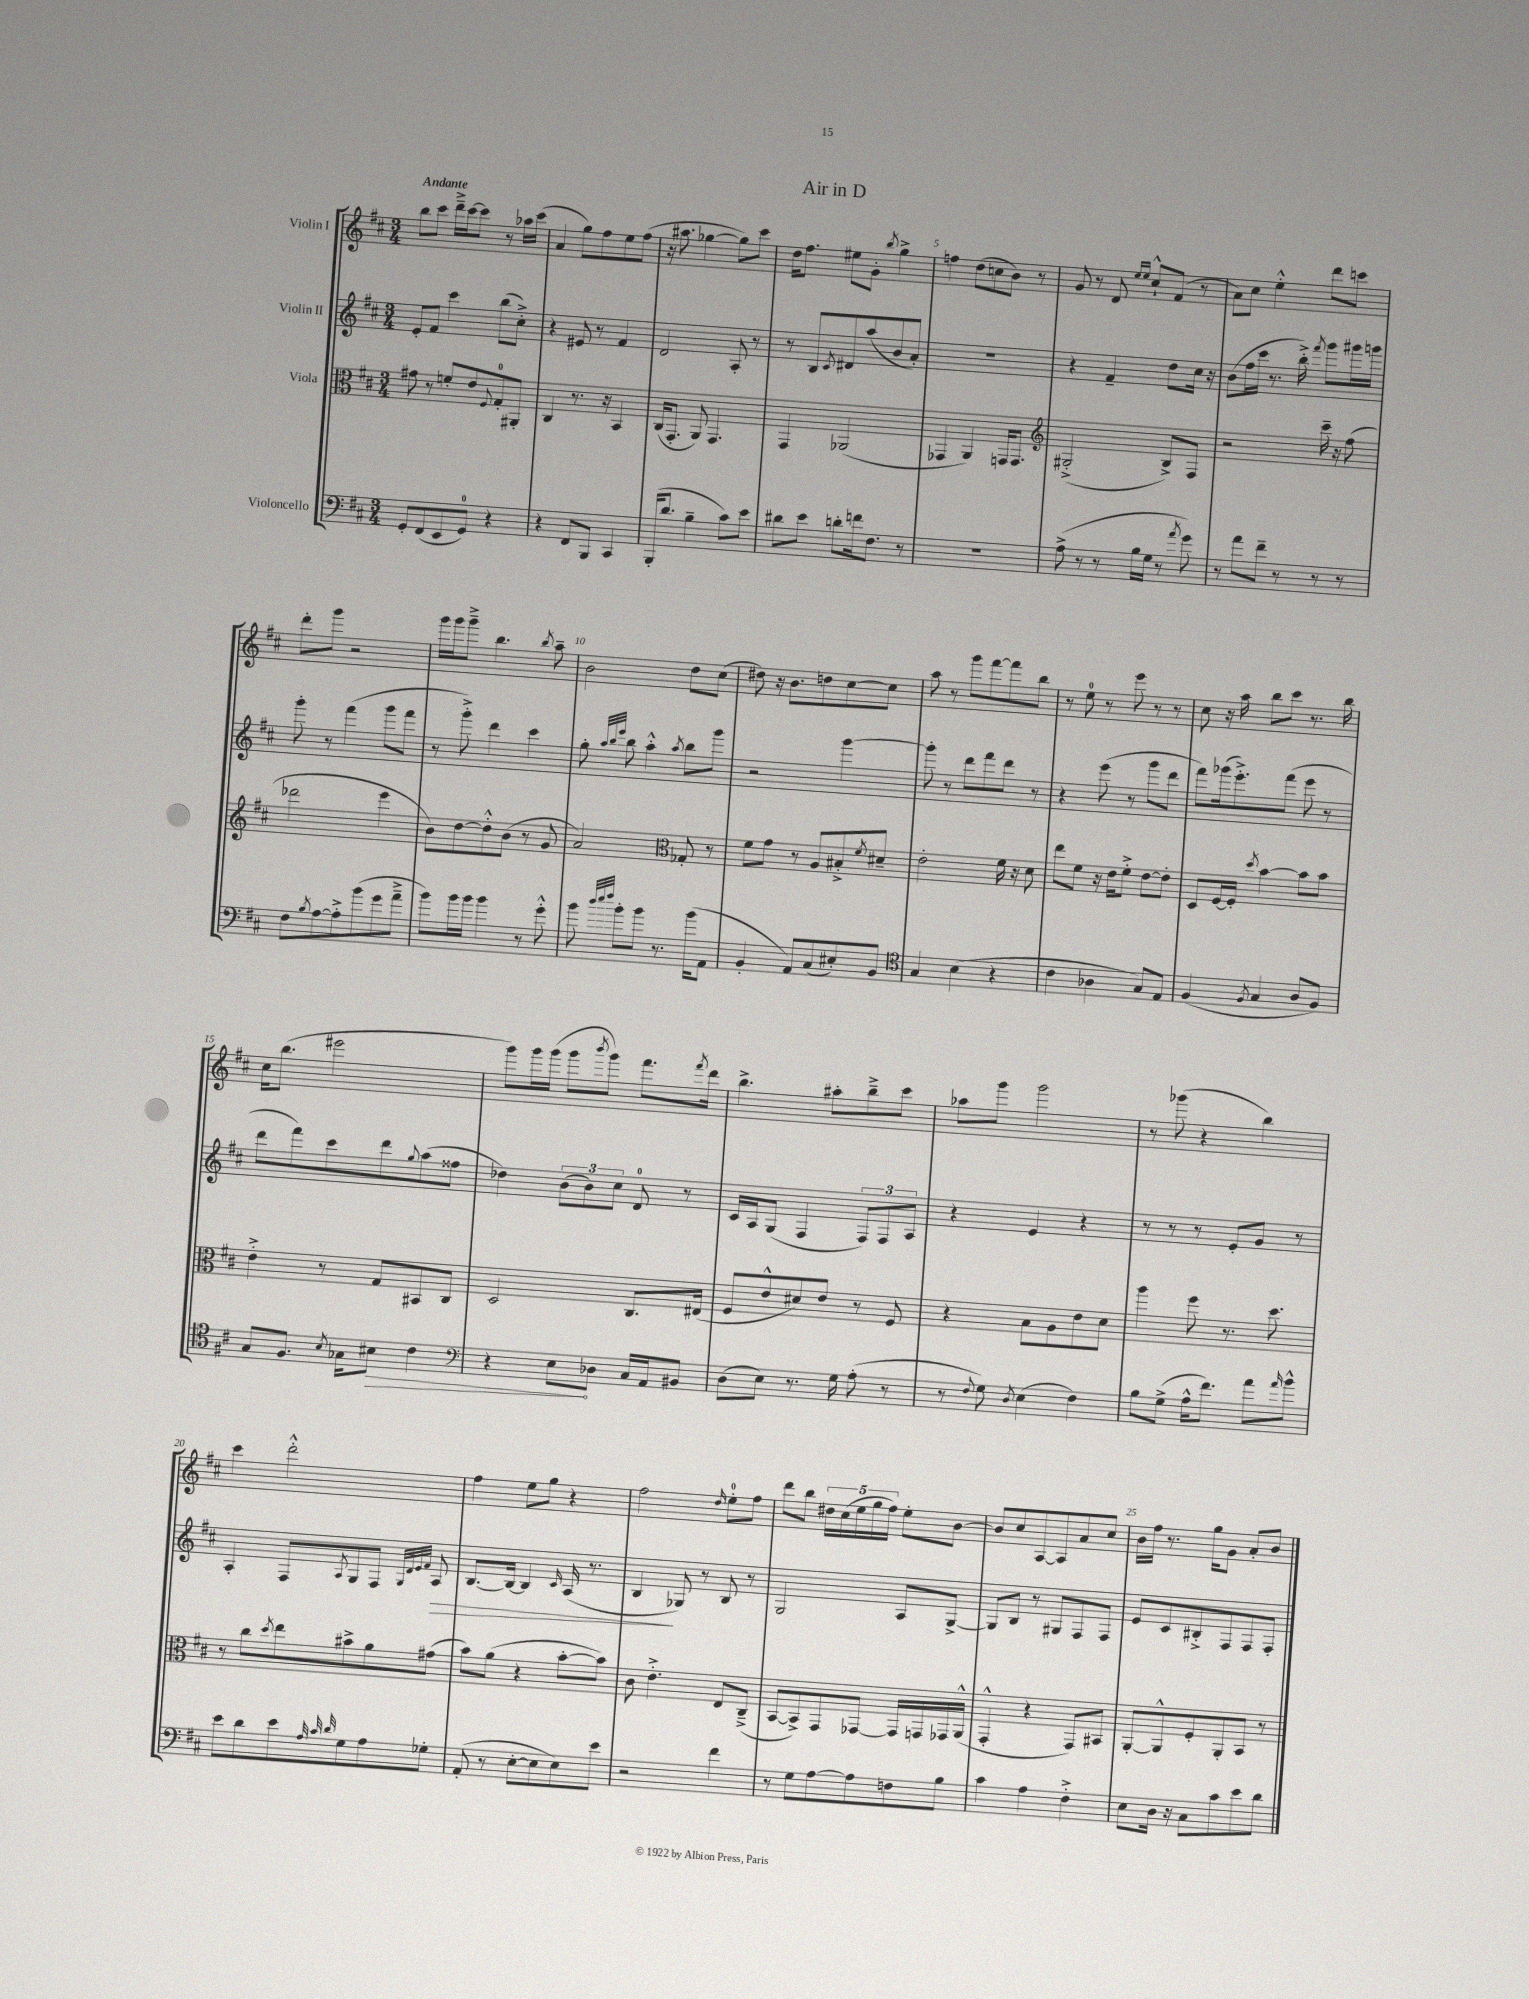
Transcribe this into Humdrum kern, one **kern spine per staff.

**kern	**kern	**kern	**kern
*staff4	*staff3	*staff2	*staff1
*clefF4	*clefC3	*clefG2	*clefG2
*k[f#c#]	*k[f#c#]	*k[f#c#]	*k[f#c#]
*M3/4	*M3/4	*M3/4	*M3/4
8GG'	8g#	8e'	8bb
(8FF#	8r	8f#	8ccc#
8EE	8f'	4ccc#	16ddd~^
.	.	.	[16ccc#
8GG)	8e	.	8ccc#]
.	8qqF#	.	.
4r	8G'	(8bb	8r
.	8AA#'	8cc#'^)	16aa-
.	.	.	(16ccc#
=	=	=	=
4r	4C#	4r	4a
8FF#	8.r	8e#	8gg)
8BBB	.	8r	8ff#
.	16r	.	.
4CC#	4BB	4f#	8ee
.	.	.	(8ff#
=	=	=	=
(16BBB'	(16C#	2d	16r
8.d	8.GG'	.	8.aa#
4B~	8AA)	.	[4gg-
.	4.GG	.	.
8c#)	.	8A'	8gg-])
8e	.	8r	8ccc#
=	=	=	=
8d#	4GG	8r	16dd
.	.	.	8.ff#
8e	.	8B	.
.	.	8qc#	.
8d'	(2AA-	8d#	8ee#
16f	.	(8aa	8g'
8.F#	.	.	.
.	.	.	8qbb
.	.	8b	4gg^
8r	.	8a')	.
=	=	=	=
2.r	4GG-	2.r	4ff
.	4AA)	.	(8dd
.	.	.	8cc
.	16GG	.	8b)
.	8.GG	.	.
.	.	.	8r
=	=	=	=
*	*clefG2	*	*
(8A^	(2G#'^	4r	8g
8r	.	.	8r
8r	.	4f#~	8d
.	.	.	16qqee
.	.	.	16qqee
16B	.	.	8cc#`^^
16G	.	.	.
8r	8B^)	8dd	(8f#
8qa	.	.	.
8g)	8F#	16cc#	8r
.	.	16r	.
=	=	=	=
8r	2r	(8b	8a)
8a	.	16ff#	8cc#
.	.	16ccc#	.
8f#~	.	8.r	4ee'^^
8r	.	.	.
.	.	16bb'^)	.
.	.	8qfff#	.
8r	16ccc#~	8ggg	8ddd
.	16r	.	.
8r	(8ff#	16ggg#	8ccc
.	.	16ggg	.
=	=	=	=
8F#	2ddd-	8ggg'	8ddd'
8qB	.	.	.
[8A	.	8r	8ggg
8A'^]	.	(4fff#	2r
(8b	.	.	.
8g	4eee	8ggg	.
8a~^	.	8fff#	.
=	=	=	=
8b)	8b)	8r	16ggg
.	.	.	16ggg
16b	[8dd	8ggg'^)	8ggg~^
16b	.	.	.
4b	8dd'^^]	4ddd	4.bb
.	(8b	.	.
8r	8r	4ccc#	.
.	.	.	8qbb
8g'^^	8g	.	8aa~
=	=	=	=
8b	2a)	8gg'	2b
32qqdd	.	32qqaa	.
32qqee	.	32qqbb	.
32qqff#	.	32qqeee	.
8b'	.	8bb	.
8b	.	4aa'^^	.
8.r	.	.	.
*	*clefC3	*	*
.	.	8qaa	.
.	8G-'	8bb	8dd
(16b	.	.	.
8AA	8r	8ggg	(8cc#
=	=	=	=
4BB'	8f#	2r	8dd#)
.	8g	.	16r
.	.	.	8.b
8AA)	8r	.	.
(8C#	8A	.	8dd
8E#')	8B#'^	[4ggg	[8cc#
.	8qf#	.	.
8BB	8d#~	.	8cc#]
=	=	=	=
*clefC4	*	*	*
4G	2e'	8ggg']	8aa
.	.	8r	8r
(4B	.	8ddd	8ggg
.	.	8fff#	[8fff#
4r	16f#	8ddd	8fff#]
.	16r	.	.
.	8d	8r	8bb
=	=	=	=
4c#	8ee	4r	8r
.	8f#	.	8ee
4A-	16r	(8eee	8r
.	16e	.	.
.	8f#'^	8r	8eee
8G)	[8e	8ggg	8r
8E	8e']	8ddd	8r
=	=	=	=
(4F#	8D	8fff#)	8cc#
.	[16F#	(16ggg-	16r
.	16F#']	8.eee'^)	16aa
8qF#	8qdd	.	.
4G	[4b	.	8bb
.	.	(8fff#	8ccc#
8A	8b]	8eee	8.r
8F#)	8b	8r	.
.	.	.	16bb
=	=	=	=
8G	4e'^	8ddd	16cc#
.	.	.	(8.bb
8.F#	.	8fff#)	.
.	8r	8ccc#	2eee#
8qB	.	.	.
16G-	.	.	.
8B#	8G	8ddd	.
.	.	8qqgg	.
4c#	8BB#	(8aa	.
.	8C#	8ff##	.
=	=	=	=
*clefF4	*	*	*
4r	2D	4dd-)	8ggg)
.	.	.	16ggg
.	.	.	(16ggg
8E	.	(12b	8ggg
.	.	12b)	.
.	.	.	8qbbb
8D-	.	.	8ggg)
.	.	12cc#	.
16C#	8.C#	8d	8.fff#
16AA	.	.	.
8BB#	.	8r	.
.	.	.	8qfff#
.	(16E#	.	16ddd
=	=	=	=
(8D	8F#	16c#	4.bb^
.	.	16A	.
8E)	8e^^	(8G	.
8.r	8d#)	4F#	.
.	8e	.	8aa#'
16G	.	.	.
(8A'	8r	12F#)	8bb~^
.	.	12F#	.
8r	8F#	.	8ccc#
.	.	12A	.
=	=	=	=
8r	4r	4r	8aa-
8qqF#	.	.	.
8G)	.	.	8ggg
8qD	.	.	.
(4E	8B	4e	2ggg
.	8A	.	.
4F#)	8e	4r	.
.	8d	.	.
=	=	=	=
8B	4aa	8r	8r
(8G^	.	8r	(8ggg-
16A^^	8ff#	8r	4r
8.f#)	.	.	.
.	8.r	8e'	.
8a	.	8g	4bb)
.	8.dd	.	.
16qqa	.	.	.
8b^^	.	8r	.
=	=	=	=
8e	8r	4A'	4ccc#
8d	8cc#	.	.
.	8qdd	.	.
8e	8ee	8F#	2ddd'^^
32qqA	.	.	.
32qqc#	.	.	.
32qqd	.	8qA	.
8G	8b#^	8G	.
8A	8a	8F#	.
.	.	32qqG	.
.	.	32qqd	.
.	.	32qqe	.
.	.	32qqf#	.
8G-'	(8g#	8A	.
=	=	=	=
(8AA'	8b)	[8.B	4ff#
8r	(8a	.	.
.	.	16B_	.
[8E'	4r	4B]	8ee
8E]	.	.	8gg
.	.	16qqc#	.
8E)	[8b'	(16A	4r
.	.	8.r	.
8e	8b])	.	.
=	=	=	=
2r	8c#	4B	2ff#
.	4.e'^	.	.
.	.	8G-)	.
.	.	8r	.
.	.	.	16qqdd
4f#	8E	8B	8ee'
.	(8C#~^	8r	8ff#
=	=	=	=
8r	[8BB	2G	8ddd
8G	8BB^])	.	8bb
[8A	8GG	.	20dd#
.	.	.	(20cc#
.	.	.	20ee
8A]	[8GG-	.	.
.	.	.	20gg
.	.	.	20ff#)
8F	16GG-]	8A	8ee'
.	16GG	.	.
8B	16GG-	[8G^	[8b
.	(16AA^^	.	.
=	=	=	=
4c#	4GG'^^	8G]	8b]
.	.	8B	8cc#
4A	4r	8r	[8A
.	.	8G#	8A]
4F#'^	8GG)	8F#	8a
.	8BB#	8F#	8cc#
=	=	=	=
8E	[8AA'	8e	16b
.	.	.	16ff#
16D	8AA^^]	8c#	8.r
16r	.	.	.
8C#	8F#'	8B#'^	.
.	.	.	16gg
8c#	8AA'	8F#	8g
8e	8BB	8F#	8a'
8d	8r	8F#'	8b
==	==	==	==
*-	*-	*-	*-
